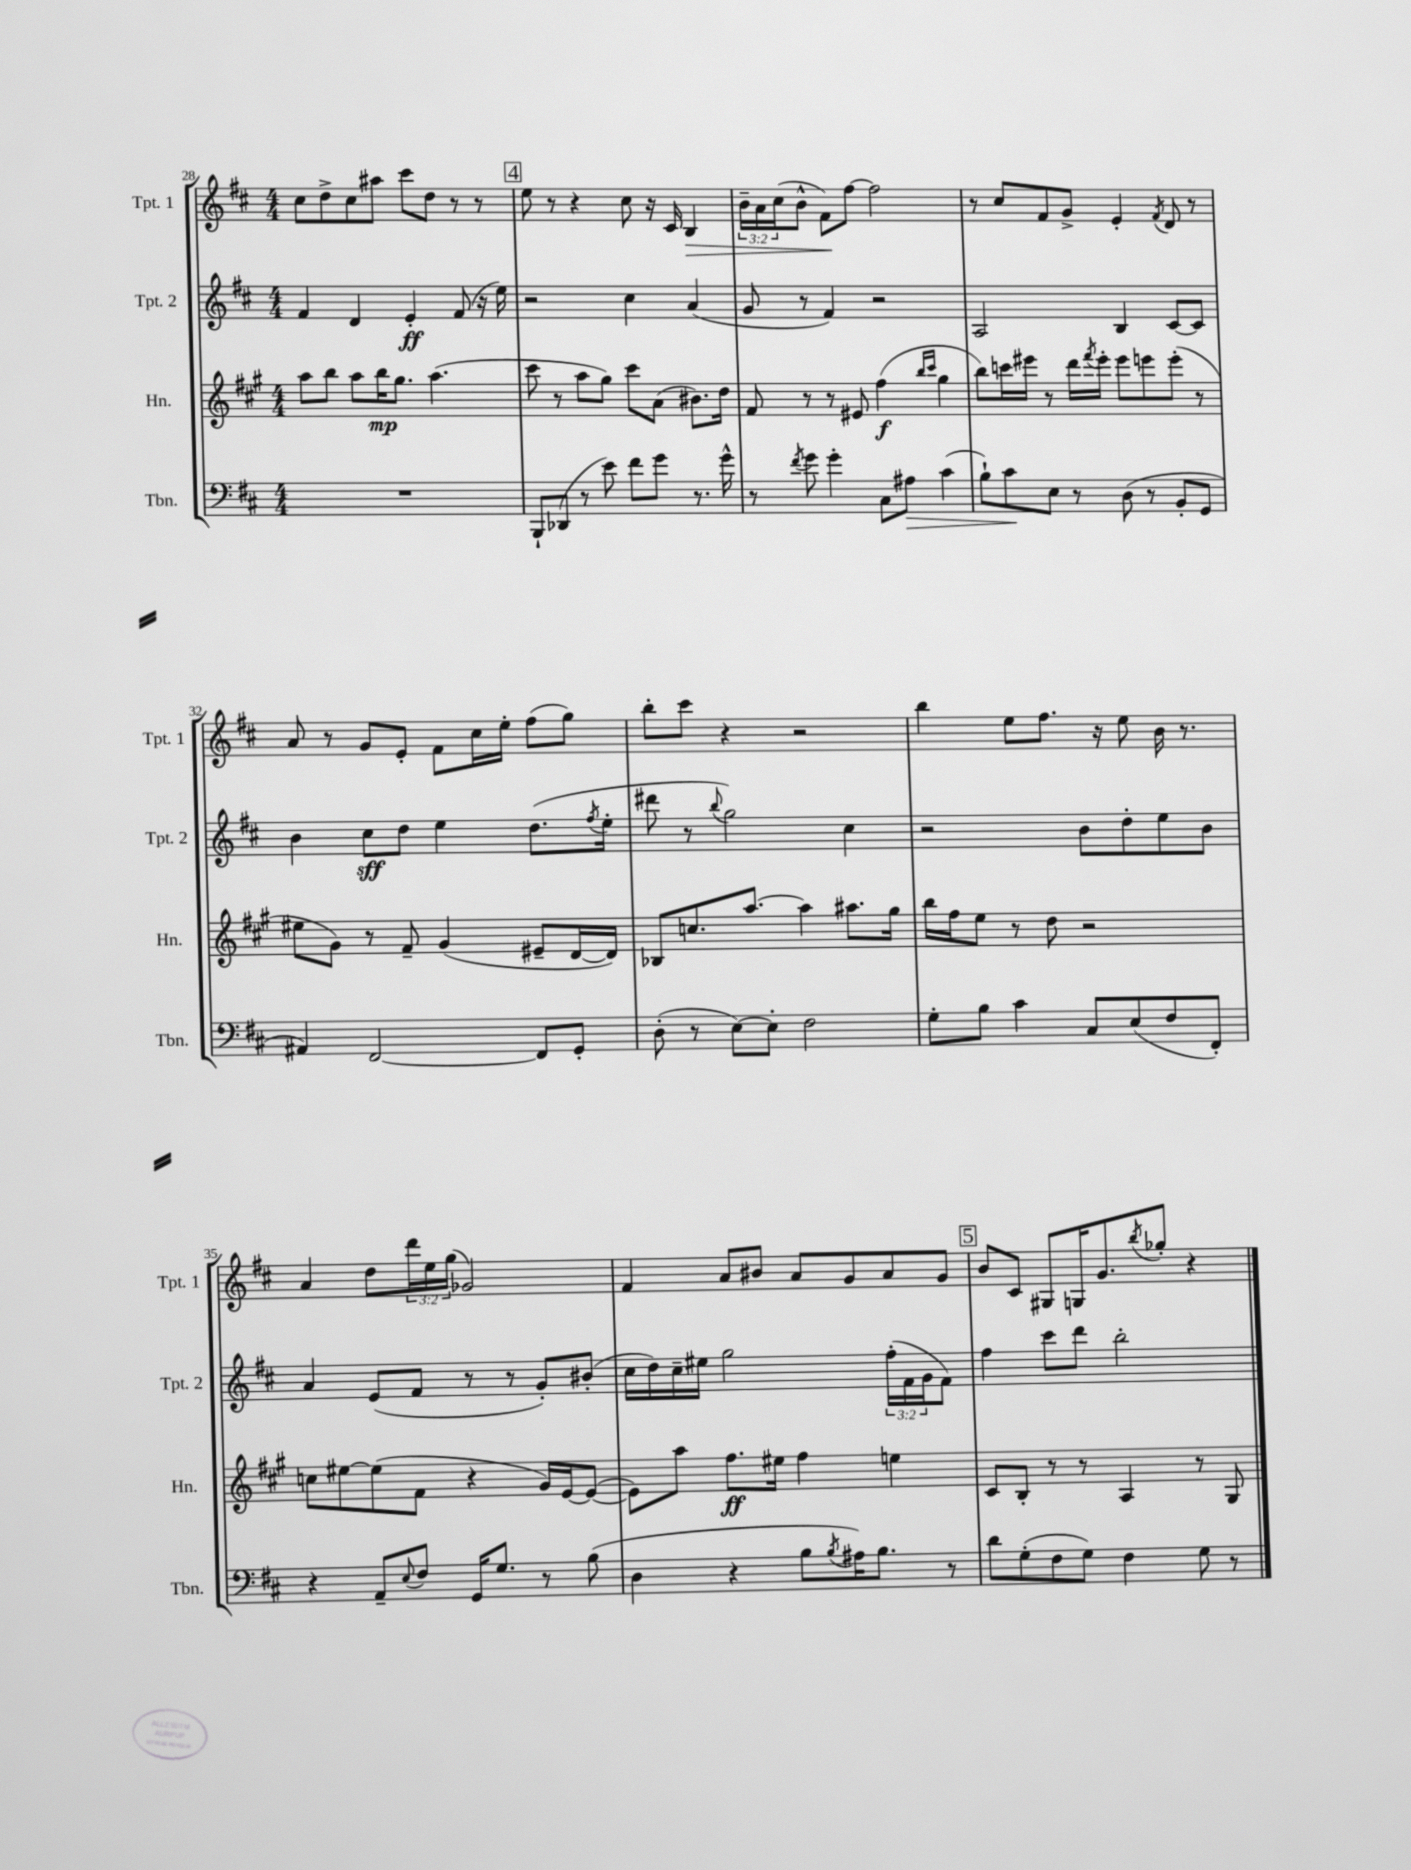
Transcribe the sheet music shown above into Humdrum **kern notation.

**kern	**kern	**kern	**kern
*staff4	*staff3	*staff2	*staff1
*clefF4	*clefG2	*clefG2	*clefG2
*k[f#c#]	*k[f#c#g#]	*k[f#c#]	*k[f#c#]
*M4/4	*M4/4	*M4/4	*M4/4
1r	8aa\L	4f#/	8cc#\L
.	8bb\J	.	8dd^\
.	8aa\L	4d/	8cc#\
.	16bb\K	.	8aa#\J
.	8.gg#\J	.	.
.	.	4e'/	8ccc#\L
.	(4.aa\	.	8dd\J
.	.	(8f#/	8r
.	.	16r	8r
.	.	16ee\)	.
=	=	=	=
8BBB`/L	8ccc#\	2r	8ee\
(8DD-/J	8r	.	8r
8r	8aa\L	.	4r
8e\)	8gg#\J)	.	.
8f#\L	8ccc#\L	4cc#\	8cc#\
8g\J	(8a\J	.	16r
.	.	.	16c#/
8.r	8.b#\L)	(4a/	4B/
16g^^\	16dd\Jk	.	.
=	=	=	=
8r	8f#/	8g/	24b~\LL
.	.	.	24a\
.	.	.	(24cc#\J
8qf#/	.	.	.
8g\	8r	8r	8b^^\J
4g'\	8r	4f#/)	8f#\L)
.	8e#/	.	[8ff#\J
8C#\L	(4ff#\	2r	2ff#\]
8A#\J	.	.	.
.	16qqbb/LL	.	.
.	16qqccc#/JJ	.	.
(4c#\	4gg#\	.	.
=	=	=	=
8B`\L)	8bb\L)	2A/	8r
8c#\	16ccc\L	.	8cc#/L
.	16eee#\JJ	.	.
8E\J	8r	.	8f#/
8r	16ddd\LL	.	8g^/J
.	8qfff#/	.	.
.	16eee#'\JJ	.	.
(8D\	8eee#\L	4B/	4e'/
8r	8eee\	.	.
.	.	.	8qf#/
8BB'/L	(8eee'\J	[8c#/L	8d/
8GG/J	8r	8c#/]J	8r
=	=	=	=
4AA#/)	8ee#\L	4b\	8a/
.	8g#\J)	.	8r
[2FF#/	8r	8cc#\L	8g/L
.	8f#~/	8dd\J	8e'/J
.	(4g#/	4ee\	8f#\L
.	.	.	16cc#\L
.	.	.	16ee'\JJ
8FF#/]L	8e#~/L	(8.dd\L	(8ff#\L
8GG'/J	[16d/L	.	8gg\J)
.	.	8qff#/	.
.	16d/]JJ)	16ee'\Jk	.
=	=	=	=
(8D'\	8B-/L	8ddd#\	8bb'\L
8r	8.cc/	8r	8ccc#\J
.	.	8qqbb/	.
[8E\L)	.	2gg\)	4r
.	[8.aa/J	.	.
8E'\]J	.	.	.
2F#\	4aa\]	.	2r
.	8.aa#\L	4cc#\	.
.	16gg#\Jk	.	.
=	=	=	=
8G'\L	16bb\LL	2r	4bb\
.	16ff#\J	.	.
8B\J	8ee\J	.	.
4c#\	8r	.	8ee\L
.	8dd\	.	8.ff#\J
8C#/L	2r	8b\L	.
.	.	.	16r
(8E/	.	8dd'\	8ee\
8F#/	.	8ee\	16b\
.	.	.	8.r
8FF#'/J)	.	8b\J	.
=	=	=	=
4r	8cc\L	4a/	4a/
.	[8ee#\	.	.
8AA~/L	(8ee#\]	(8e/L	8dd\L
8qqE/	.	.	.
8F#/J	8f#\J	8f#/J	24ddd\L
.	.	.	24ee\
.	.	.	(24gg\JJ
16GG/LK	4r	8r	2g-/)
8.G/J	.	.	.
.	.	8r	.
8r	16g#/LL)	8g'/L)	.
.	[16e/J	.	.
(8B\	(8e/_J	(8b#'/J	.
=	=	=	=
4D\	8e\]L)	16cc#\LL	4f#/
.	.	16dd\)	.
.	8aa\J	16cc#~\	.
.	.	16ee#\JJ	.
4r	8.ff#\L	2gg\	8a/L
.	.	.	8b#/J
.	16ee#\Jk	.	.
8B\L	4ff#\	.	8a/L
8qB/	.	.	.
16A#\K)	.	.	8g/
8.B\J	.	.	.
.	4ee\	(24ff#'\LL	8a/
.	.	24f#\	.
.	.	24g\J	.
8r	.	8f#\J)	8g/J
=	=	=	=
8d\L	8c#/L	4ff#\	8b/L
(8G'\	8B'/J	.	8c#/J
8F#\	8r	8ccc#\L	8G#/L
8G\J)	8r	8ddd\J	16G/K
.	.	.	8.g/
4F#\	4A/	2bb'\	.
.	.	.	8qbb/
.	.	.	8gg-'/J
8G\	8r	.	4r
8r	8G#/	.	.
==	==	==	==
*-	*-	*-	*-
